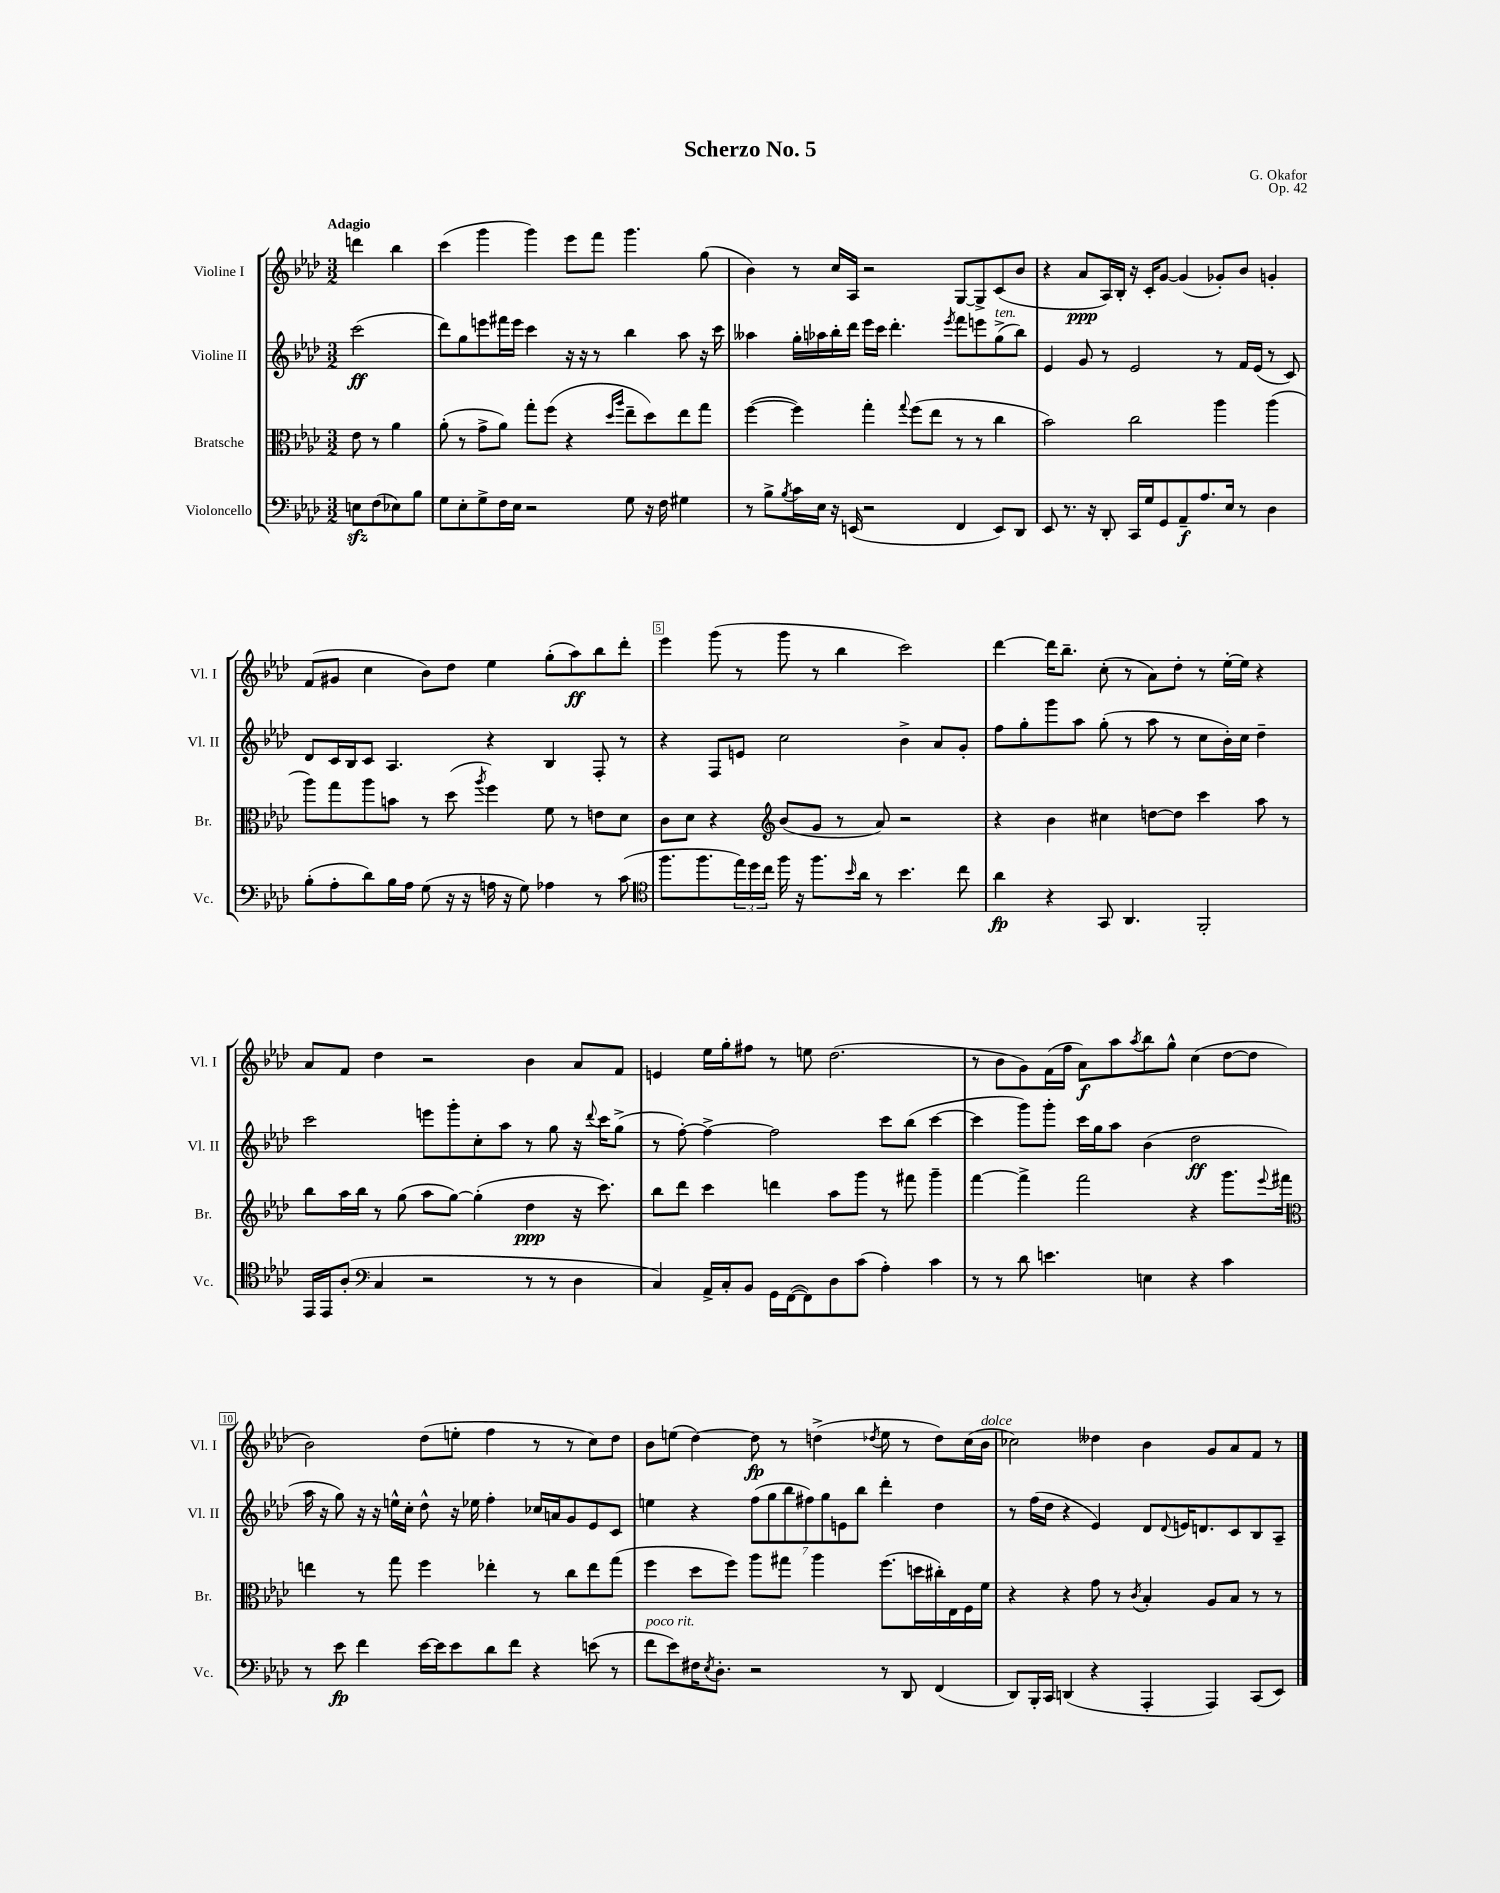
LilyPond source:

\header { title = "Scherzo No. 5" composer = "G. Okafor" opus = "Op. 42" }
<<
\new StaffGroup <<
\new Staff = "s0" \with { instrumentName = "Violine I" shortInstrumentName = "Vl. I" } {
    \clef treble \key aes \major \numericTimeSignature \time 3/2 \partial 2 \tempo "Adagio"
    d'''4 bes''4 |
    c'''4( g'''4 g'''4) ees'''8 f'''8 g'''4. g''8( |
    bes'4) r8 c''16 aes16 r2 g8~ g8-> c'8( bes'8 |
    r4 aes'8\ppp aes16) bes16-. r16 c'16-. g'8~ g'4( ges'8-.) bes'8 g'4-. |
    f'8( gis'8 c''4 bes'8) des''8 ees''4 g''8-.( aes''8\ff) bes''8 des'''8-. |
    ees'''4 g'''8( r8 g'''8 r8 bes''4 c'''2) |
    des'''4~ des'''16 bes''8.-- c''8-.( r8 aes'8) des''8-. r8 ees''16~-. ees''16 r4 |
    aes'8 f'8 des''4 r2 bes'4 aes'8 f'8 |
    e'4 ees''16 g''16-. fis''8 r8 e''8 des''2.( |
    r8 bes'8 g'8) f'16( f''16 aes'8\f) aes''8 \acciaccatura { aes''8 } bes''8 g''8-^ c''4( des''8~ des''8 |
    bes'2) des''8( e''8-. f''4 r8 r8 c''8) des''8 |
    bes'8 e''8( des''4~) des''8\fp r8 d''4->( \acciaccatura { des''8 } e''8 r8 des''8) c''16( bes'16^\markup { \italic "dolce" } |
    ces''2) deses''4 bes'4 g'8 aes'8 f'8 r8 \bar "|." |
}
\new Staff = "s1" \with { instrumentName = "Violine II" shortInstrumentName = "Vl. II" } {
    \clef treble \key aes \major \numericTimeSignature \time 3/2 \partial 2
    c'''2\ff( |
    des'''8) g''8 e'''8 fis'''16 e'''16 c'''4 r16 r16 r8 bes''4 aes''8 r16 c'''16 |
    aeses''4 g''16-. aes''16 bes''16-. des'''16 ees'''16 c'''16 des'''4.-. \acciaccatura { ees'''8 } f'''8 e'''8 g''8->^\markup { \italic "ten." }( bes''8) |
    ees'4 g'8 r8 ees'2 r8 f'16 ees'16( r8 c'8) |
    des'8 c'16 bes16 c'8 aes4. r4 bes4 f8-. r8 |
    r4 f8 e'8 c''2 bes'4-> aes'8 g'8-. |
    f''8 g''8-. g'''8 aes''8 g''8-.( r8 aes''8 r8 c''8 bes'16-.) c''16 des''4-- |
    c'''2 e'''8 g'''8-. c''8-. aes''8 r8 g''8 r16 \appoggiatura { des'''8 } c'''16 g''8->( |
    r8 f''8~-.) f''4~-> f''2 c'''8 bes''8( c'''4~ |
    c'''4 g'''8) g'''8-. c'''16 g''16 aes''8 bes'4( des''2\ff |
    aes''16 r16 g''8) r16 r16 e''16-^ c''16-. des''8-^ r16 ees''16 f''4-. ces''16 a'16 g'8 ees'8 c'8 |
    e''4 r4 \tuplet 7/4 { f''8( g''8 bes''8 fis''8) g''8 e'8 bes''8 } des'''4-. des''4 |
    r8 f''16( des''16 r4 ees'4) des'8 \appoggiatura { des'8 } e'16 d'8. c'8 bes8 aes8-- \bar "|." |
}
\new Staff = "s2" \with { instrumentName = "Bratsche" shortInstrumentName = "Br." } {
    \clef alto \key aes \major \numericTimeSignature \time 3/2 \partial 2
    ees'8 r8 aes'4 |
    aes'8-.( r8 g'8-> aes'8) g''8-. f''8( r4 \grace { des''16 aes''16 } ees''8-- des''8) ees''8 g''8 |
    f''4~( f''4) g''4-. \appoggiatura { g''8 } f''8( ees''8 r8 r8 c''4 |
    bes'2) c''2 aes''4 aes''4( |
    aes''8) g''8 aes''8 b'8 r8 des''8( \acciaccatura { aes''8 } f''4) f'8 r8 e'8 des'8 |
    c'8 des'8 r4 \clef treble bes'8( g'8 r8 aes'8) r2 |
    r4 bes'4 cis''4 d''8~ d''8 c'''4 aes''8 r8 |
    bes''8 aes''16 bes''16 r8 g''8( aes''8 g''8~) g''4-.( des''4\ppp r16 c'''8.) |
    bes''8 des'''8 c'''4 d'''4 aes''8 g'''8 r8 fis'''8 g'''4-- |
    f'''4~ f'''4-> f'''2 r4 g'''8. \appoggiatura { ees'''8 } fis'''16 |
    \clef alto e''4 r8 g''8 f''4 ees''4-. r8 c''8 ees''8 g''8( |
    f''4 des''8 f''8) aes''8 gis''8 aes''4 f''8.( d''16 cis''16-.) ees16 f16 f'16 |
    r4 r4 g'8 r8 \acciaccatura { c'8 } bes4-. aes8 bes8 r8 r8 \bar "|." |
}
\new Staff = "s3" \with { instrumentName = "Violoncello" shortInstrumentName = "Vc." } {
    \clef bass \key aes \major \numericTimeSignature \time 3/2 \partial 2
    e8\sfz f8( ees8) bes8 |
    g8 ees8-. g8-> f16 ees16 r2 g8 r16 f16 gis4 |
    r8 bes8-> \acciaccatura { bes8 } c'16 ees16 r16 e,16( r2 f,4 e,8) des,8 |
    ees,8 r8. r16 des,8-. c,16 g16 g,8 aes,8--\f aes8. ees16 r8 des4 |
    bes8-.( aes8-. des'8) bes16 aes16 g8( r16 r16 a16 r16 g8) aes4 r8 c'8( |
    \clef tenor f''8. f''8. \tuplet 3/2 { ees''16) des''16 c''16 } f''16 r16 f''8. \grace { bes'16 } aes'16 r8 bes'4. c''8 |
    aes'4\fp r4 g,8 aes,4. f,2-. |
    ees,16 ees,16 aes8-.( \clef bass c4 r2 r8 r8 des4 |
    c4) aes,16-> c16-. bes,8 g,16 f,16~( f,8) des8 c'8( aes4-.) c'4 |
    r8 r8 des'8 e'4. e4 r4 c'4 |
    r8 ees'8\fp f'4 ees'16~ ees'16 ees'8 des'8 f'8 r4 e'8( r8 |
    f'8^\markup { \italic "poco rit." } ees'8) fis16 \acciaccatura { ees8 } des8.-. r2 r8 des,8 f,4( |
    des,8) bes,,16-. c,16 d,4( r4 aes,,4-. aes,,4) c,8( ees,8) \bar "|." |
}
>>
>>
\layout { \context { \Score \override BarNumber.break-visibility = ##(#f #t #t) barNumberVisibility = #(every-nth-bar-number-visible 5) \override BarNumber.stencil = #(make-stencil-boxer 0.1 0.3 ly:text-interface::print) } }
